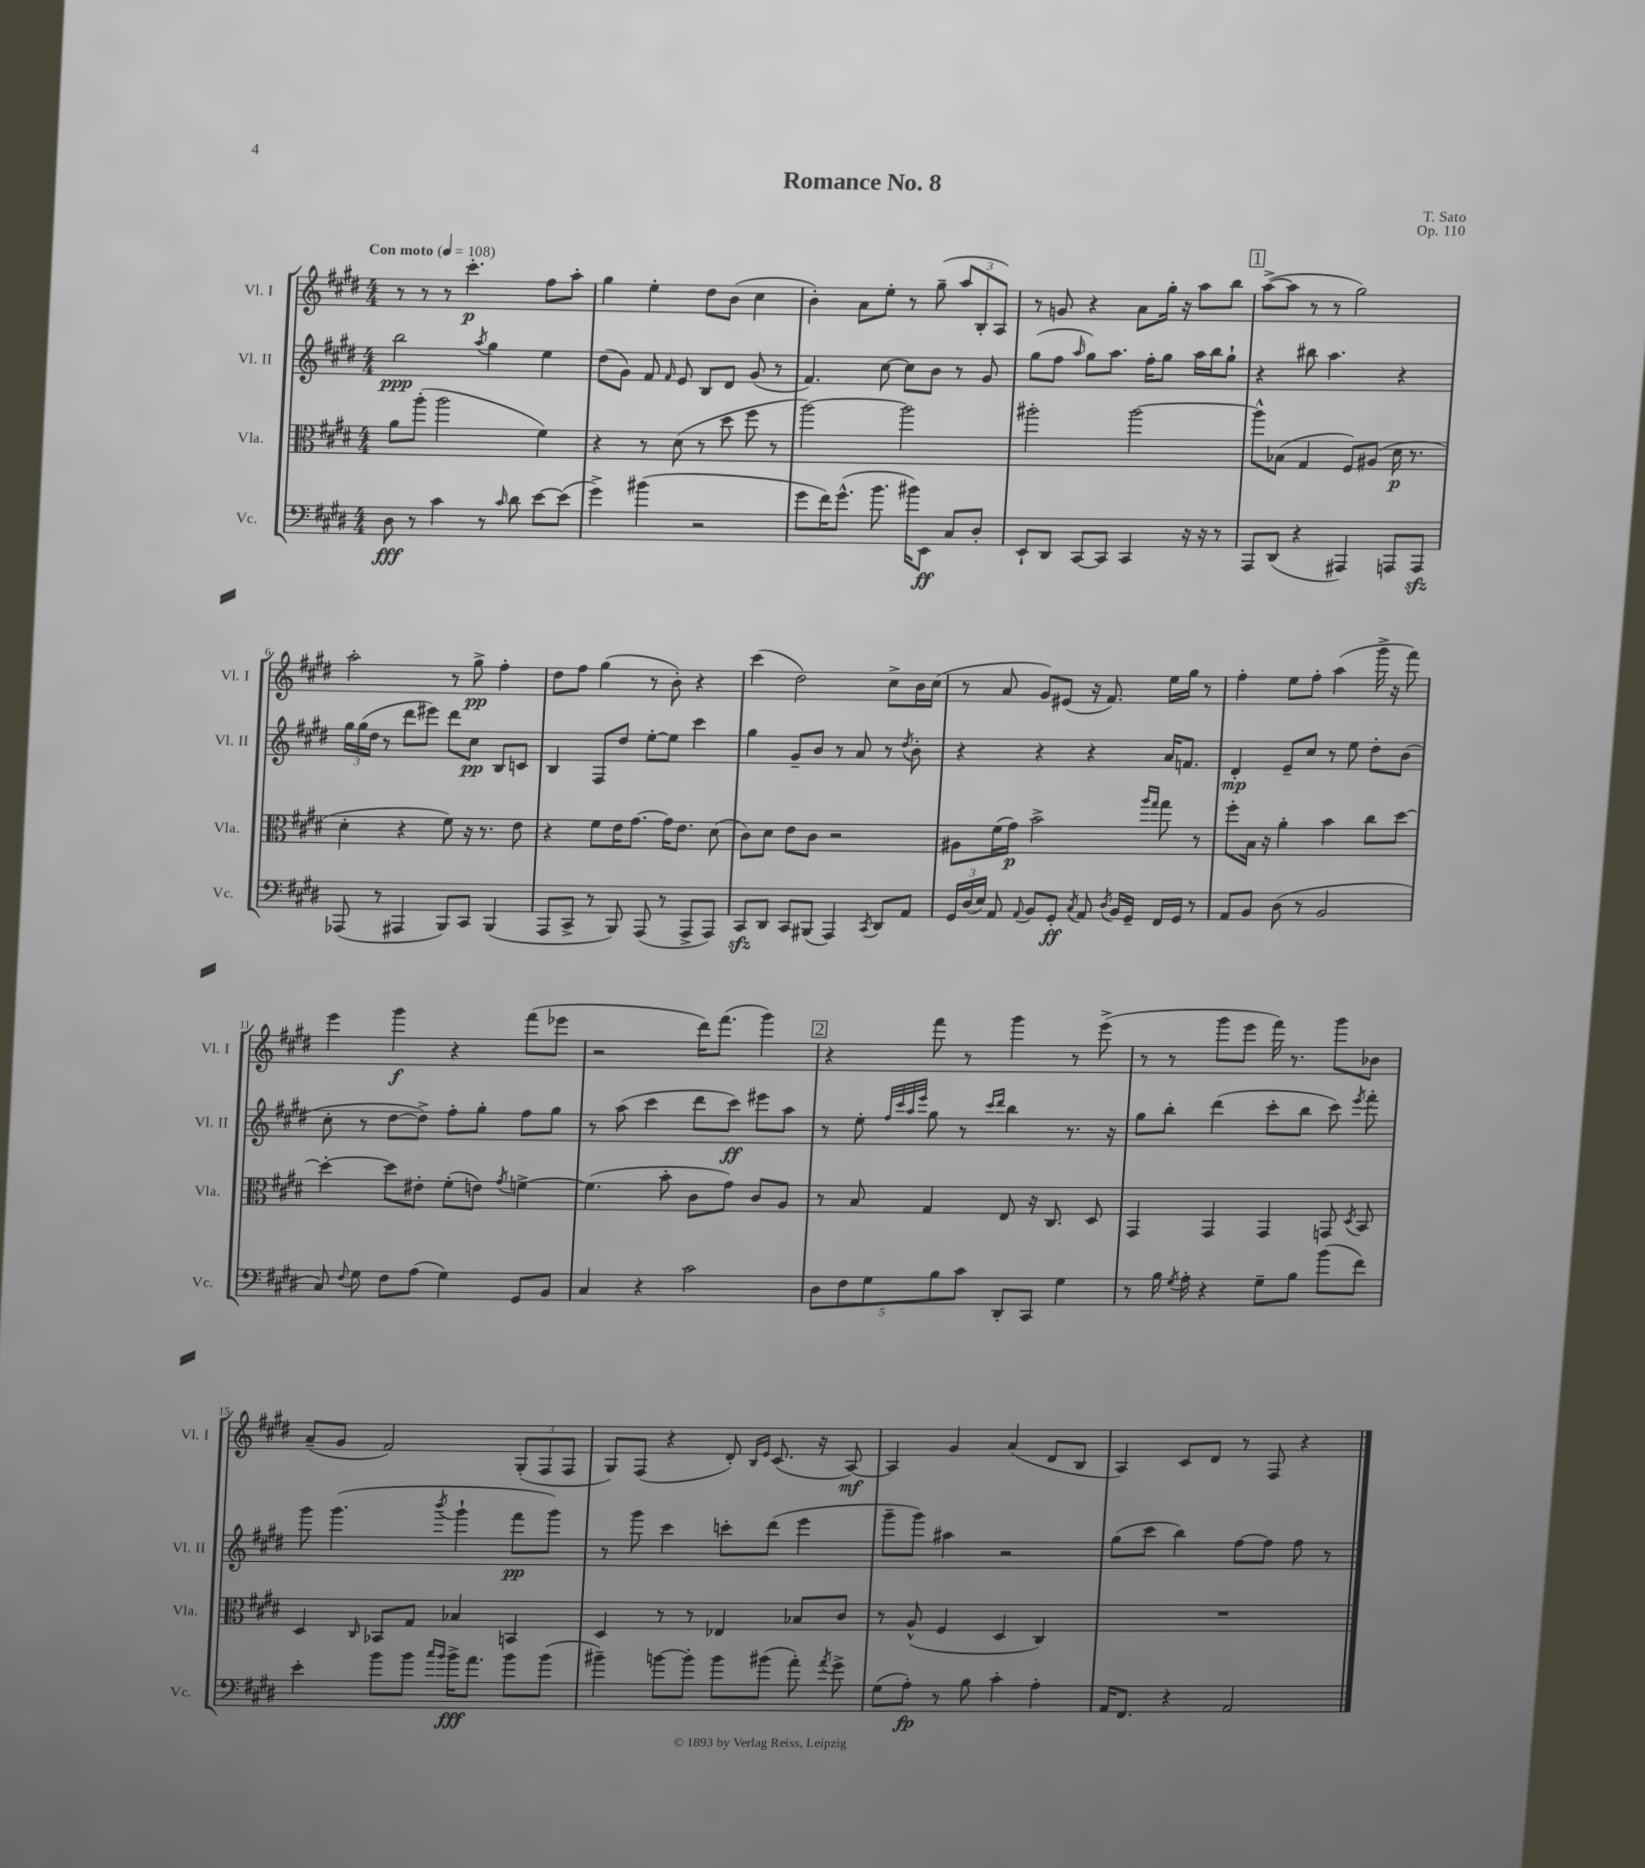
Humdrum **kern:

**kern	**kern	**kern	**kern
*staff4	*staff3	*staff2	*staff1
*clefF4	*clefC3	*clefG2	*clefG2
*k[f#c#g#d#]	*k[f#c#g#d#]	*k[f#c#g#d#]	*k[f#c#g#d#]
*M4/4	*M4/4	*M4/4	*M4/4
*MM108	*MM108	*MM108	*MM108
8D#\	8a\L	2bb\	8r
8r	(8aa'\J	.	8r
4c#\	2aa\	.	8r
.	.	.	4.ccc#'\
.	.	8qaa/	.
8r	.	4gg#\	.
16qqc#/	.	.	.
8d#\	.	.	.
[8e\L	4f#\)	4ee\	8ff#\L
(8e\]J	.	.	8aa'\J
=	=	=	=
4g#^\)	4r	(8dd#\L	4gg#\
.	.	8g#\J)	.
(4b#\	8r	8f#/	4ee'\
.	.	16qqf#/	.
.	(8d#\	8e/	.
2r	8r	8B/L	8dd#\L
.	8dd#\	8d#/J	(8b\J
.	8ff#\	(8g#/	4cc#\
.	8r	8r	.
=	=	=	=
8g#\L	[2aa\)	4.f#/)	4b'\)
16f#\K)	.	.	.
(8.g#^^\J	.	.	.
.	.	.	8a\L
8.b\	.	[8cc#\	8ee'\J
.	2aa\]	8cc#\]L	8r
16b#\LK)	.	.	.
8EE\J	.	8b\J	(8gg#~\
8C#/L	.	8r	12aa/L
.	.	.	12B'/
8D#'/J	.	8g#/	.
.	.	.	12A/J)
=	=	=	=
8EE`/L	2aa#'\	(8gg#\L	8r
8DD#/J	.	8ff#\J	8g/
.	.	16qqaa/	.
[8CC#/L	.	8gg#\L)	4r
8CC#/]J	.	8.aa\J	.
4CC#/	[2aa#\	.	8a\L
.	.	16ff#'\LK	.
.	.	8gg#\J	16gg#'\Jk
.	.	.	16r
16r	.	16aa\LL	8aa\L
16r	.	16bb\J	.
8r	.	8gg#`\J	8bb\J
=	=	=	=
8AAA/L	8aa#^^\]L	4r	([8aa^\L
(8DD#/J	(8B-\J	.	8aa\]J
4r	4G#/	8bb#\	8r
.	.	4.aa\	8r
4AAA#/)	8F#/L)	.	2gg#\)
.	(8A#/J	.	.
8AAA/L	16d#\	4r	.
.	8.r	.	.
8AAA/J	.	.	.
=	=	=	=
(8AAA-/	4d#'\	24gg#\LL	2aa'\
.	.	(24gg#\	.
.	.	24dd#\JJ	.
8r	.	8r	.
4AAA#/	4r	8ddd#\L	.
.	.	8eee#\J)	.
8BBB/L)	8f#\)	8ddd#\L	8r
8CC#/J	16r	8cc#\J	8gg#^\
.	8.r	.	.
(4BBB/	.	8B/L	4ff#'\
.	8e\	8c/J	.
=	=	=	=
8AAA/L	4r	4B/	8dd#\L
8CC#^/J	.	.	8ff#\J
8r	8f#\L	8F#/L	(4gg#\
8BBB/)	16e\K	8dd#/J	.
.	[8.g#\J	.	.
(8AAA/	.	[8ee'\L	8r
8r	16g#\]LK	8ee\]J	8b'\)
.	8.e\J	.	.
8AAA^/L	.	4ccc#\	4r
8AAA/J)	(8d#\	.	.
=	=	=	=
8CC#/L	8c#\L)	4gg#\	(4ccc#\
8DD#/J	8d#\J	.	.
8CC#/L	8e\L	8g#~/L	2dd#\)
(8BBB#/J	8c#\J	8b/J	.
4AAA/)	2r	8r	.
.	.	8a/	.
8qCC#/	.	.	.
8DD#/L	.	8r	8cc#^\L
.	.	8qdd#/	.
8AA/J	.	8b'\	16b\L
.	.	.	(16cc#\JJ
=	=	=	=
24GG#/LL	8A#\L	4r	8r
(24D#/	.	.	.
24E/JJ)	.	.	.
8AA/	(16f#\L	.	8a/
.	16g#\JJ)	.	.
8qqAA/	.	.	.
8BB/L	2b^\	4r	8g#/L)
8GG#'/J	.	.	(8e#/J
8qC#/	.	.	.
8AA/	.	4r	16r
.	.	.	8.f#/)
8qD#/	.	.	.
16BB/LL	.	.	.
16GG#~/JJ	.	.	.
.	16qqaa/LL	.	.
.	16qqgg#/JJ	.	.
16FF#/LL	8gg#\	16a/LK	16ee\LL
16GG#/JJ	.	8.f/J	16gg#\JJ
8r	8r	.	8r
=	=	=	=
8AA/L	8ff#'\L	4d#'/	4ff#'\
8BB/J	16B\Jk	.	.
.	16r	.	.
(8D#\	4a'\	8e~/L	8ee\L
8r	.	8cc#/J	8ff#'\J
2BB/	4b\	8r	(4aa\
.	.	8ee\	.
.	8cc#\L	8dd#'\L	16ggg#^\
.	.	.	16r
.	[8dd#\J	(8b\J	8fff#\)
=	=	=	=
8C#/)	4dd#'\_	8cc#'\	4eee\
8qqF#/	.	.	.
8G#\	.	8r	.
8F#\L	8dd#\]L	[8dd#\L	4ggg#\
(8A\J	8e#'\J	8dd#^\]J)	.
4G#\)	(8f#'\L	8ff#'\L	4r
.	8e\J)	8gg#'\J	.
.	8qg#/	.	.
8GG#/L	[4f^\	8ff#\L	(8fff#\L
8BB/J	.	8gg#\J	8eee-\J
=	=	=	=
4C#/	(4.f\]	8r	2r
.	.	(8aa\	.
4r	.	4ccc#\	.
.	8b'\	.	.
2c#\	8c#\L	8ddd#\L	16ddd#\LK)
.	.	.	(8.fff#\J
.	8g#\J)	8ccc#\J)	.
.	8c#/L	8eee#\L	4ggg#\)
.	8A/J	8aa\J	.
=	=	=	=
10D#\L	8r	8r	4r
10F#\	.	.	.
.	8B/	8ee'\	.
10G#\	.	.	.
.	.	32qqff#/LLL	.
.	.	32qqccc#/	.
.	.	32qqaa/	.
.	.	32qqeee/JJJ	.
.	4G#/	8gg#\	8fff#\
10B\	.	.	.
.	.	8r	8r
10c#\J	.	.	.
.	.	16qqccc#/LL	.
.	.	16qqddd#/JJ	.
8DD#'/L	8E/	4bb\	4ggg#\
8CC#/J	16r	.	.
.	8.C#/	.	.
4G#\	.	8.r	8r
.	8D#/	.	(8eee^\
.	.	16r	.
=	=	=	=
8r	4GG#/	8gg#\L	8r
16B\	.	8bb'\J	8r
8qG#/	.	.	.
16A'\	.	.	.
4r	4GG#/	(4ddd#\	8ggg#\L
.	.	.	8eee\J
8G#~\L	4GG#/	8ccc#'\L	16fff#\)
.	.	.	8.r
8B\J	.	8bb\J	.
(8b\L	8GG/	8ccc#\)	8ggg#\L
.	8qD#/	8qeee/	.
8f#\J)	8BB/	8fff#'\	8b-\J
=	=	=	=
4e'\	4D#/	8ggg#\	(8a~/L
.	.	(4.ggg#\	8g#/J
.	16qqC#/	.	.
8b\L	8BB-/L	.	2f#/)
8b\J	8G#/J	.	.
16qqcc#/LL	.	.	.
16qqb/JJ	.	8qbbb/	.
16b^\LK	4B-/	4ggg#`\	.
8.a\J	.	.	.
8b\L	4BB/	8fff#\L	(12G#'/L
.	.	.	12F#/
(8b\J	.	8ggg#\J)	.
.	.	.	12F#/J
=	=	=	=
4b#~\)	4D#/	8r	8G#/L)
.	.	8ggg#\	(8F#/J
[8b\L	8r	4ccc#\	4r
8b'\]J	8r	.	.
8b\L	4E-/	8ccc'\L	8d#'/)
.	.	.	16qqB/LL
.	.	.	16qqe/JJ
(8b#\J	.	(8ddd#\J	(8.c#/
8a'\)	8B-/L	4eee\	.
.	.	.	16r
8qa/	.	.	.
8g#^\	8c#/J	.	[8A/)
=	=	=	=
(8G#\L	8r	8ggg#~\L	4A/]
8A'\J)	(8A^^/	8ggg#\J)	.
8r	4F#/	4aa#\	4g#/
8B\	.	.	.
4c#'\	4D#/	2r	(4a/
4A'\	4C#/)	.	8d#/L
.	.	.	8B/J
=	=	=	=
16AA/LK	1r	(8gg#\L	4A/)
8.FF#/J	.	.	.
.	.	8ccc#\J	.
4r	.	4bb\)	8c#/L
.	.	.	8d#/J
2AA/	.	[8ff#\L	8r
.	.	8ff#\]J	8F#/
.	.	8ff#\	4r
.	.	8r	.
==	==	==	==
*-	*-	*-	*-
